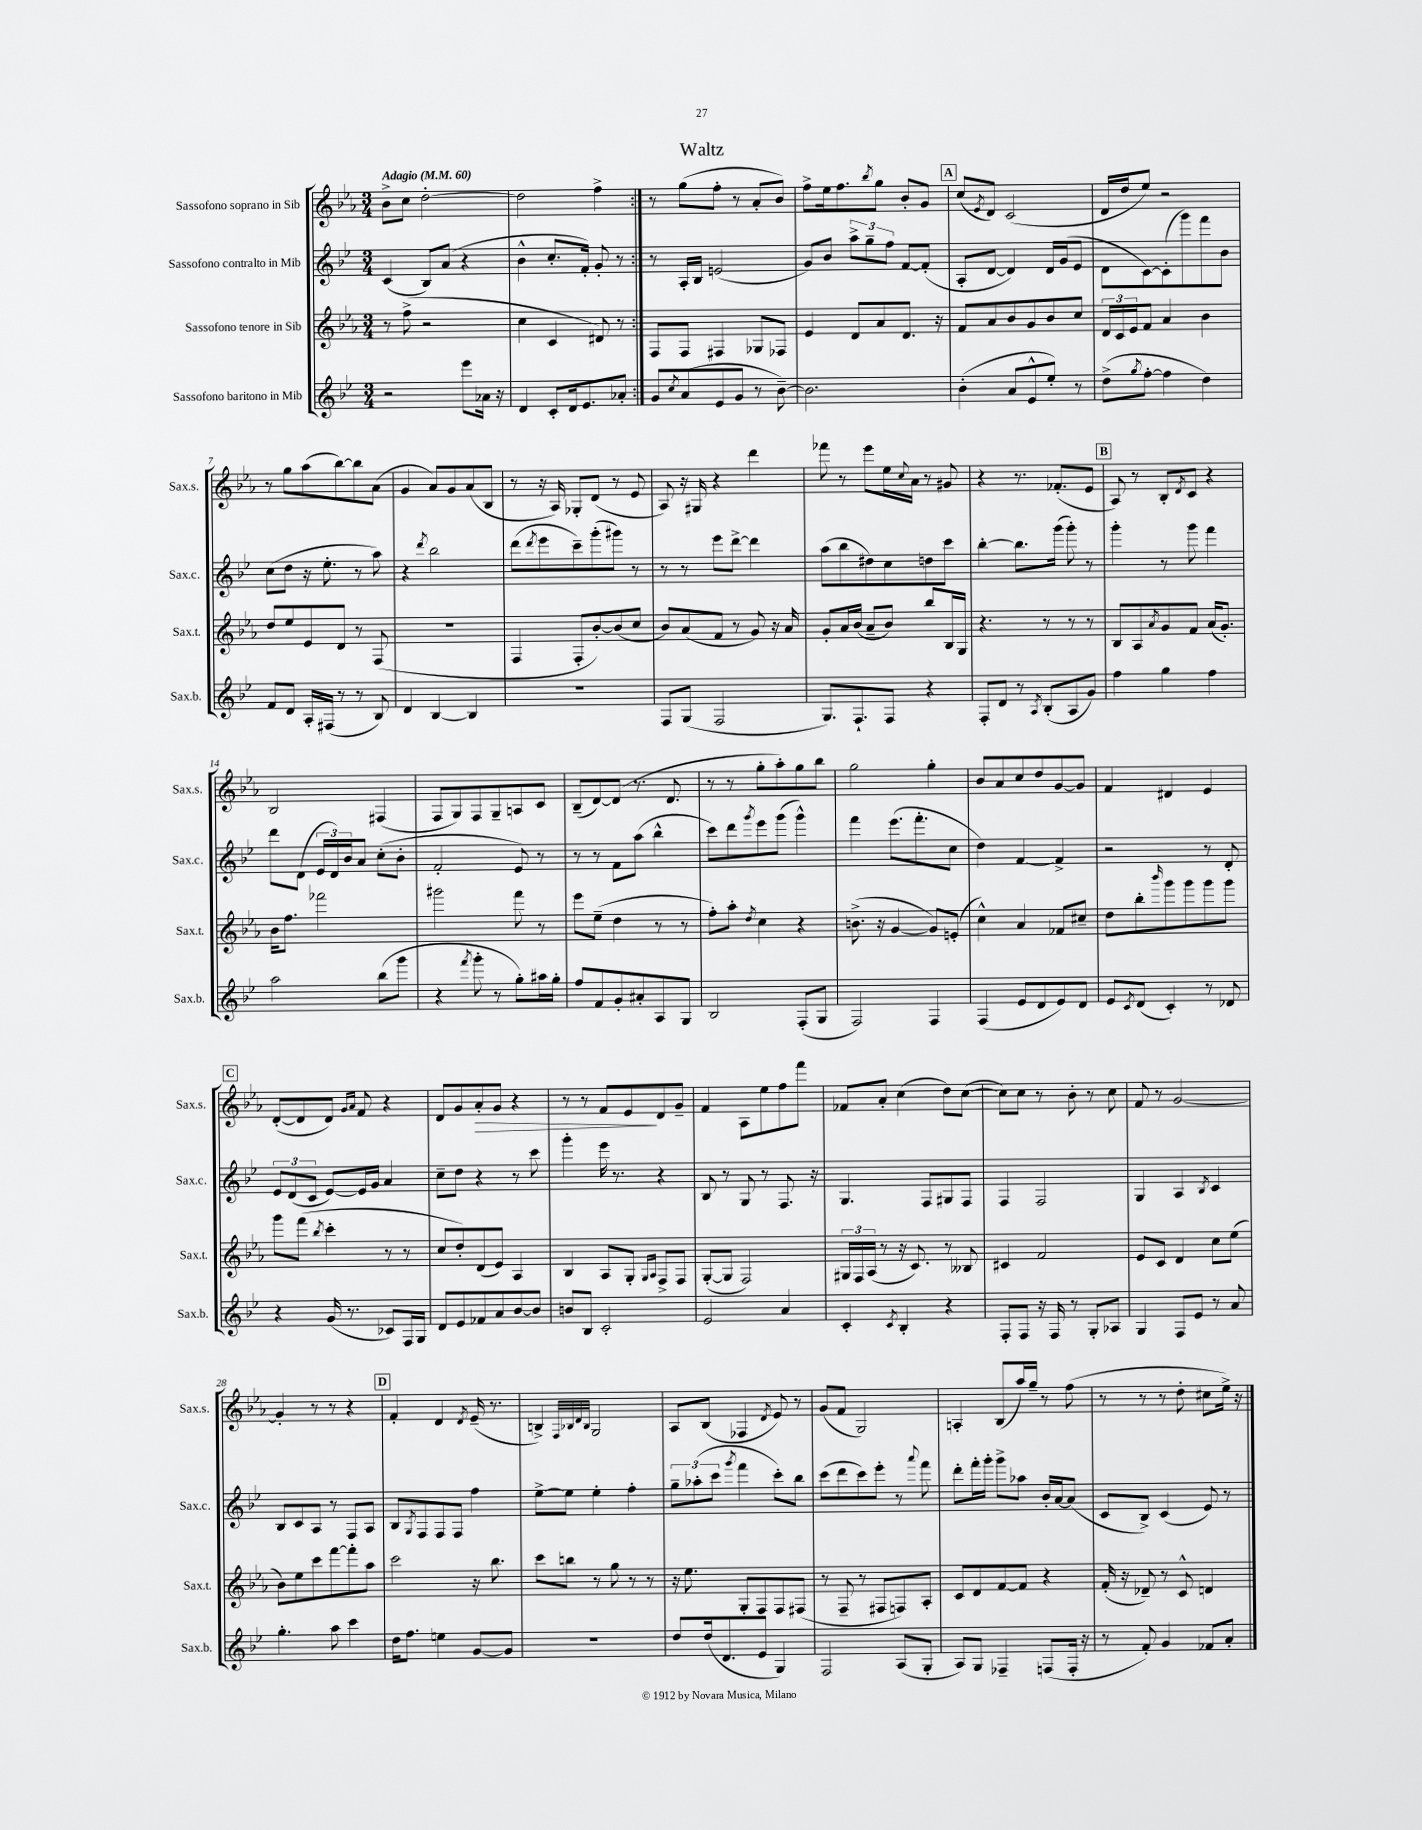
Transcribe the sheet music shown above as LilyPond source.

\header { title = "Waltz" }
<<
\new StaffGroup <<
\new Staff = "s0" \with { instrumentName = "Sassofono soprano in Sib" shortInstrumentName = "Sax.s." } {
    \clef treble \key ees \major \numericTimeSignature \time 3/4 \tempo "Adagio" 4 = 60
    \repeat volta 2 { bes'8-> c''8 d''2~-. |
    d''2 f''4-> | }
    r8 g''8( f''8-. r8 aes'8-. bes'8) |
    f''8-> ees''16 f''8. \acciaccatura { bes''8 } g''8 bes'8-. g'8 |
    \mark \markup { \box "A" } c''8( \acciaccatura { ees'8 } d'8) c'2( |
    d'16 d''16 ees''8) r2 |
    r8 g''8 aes''8( bes''8~) bes''8 aes'8( |
    g'4 aes'8) g'8 aes'8( bes8 |
    r8 r16 aes16) ges8-. d'8( r8 ees'8 |
    aes8) r16 gis16 r4 d'''4 |
    fes'''8 r8 ees'''8 ees''16 \appoggiatura { c''8 } aes'16 r8 gis'8 |
    r4 r8. fes'8.-.( ees'8 |
    \mark \markup { \box "B" } aes8) r8 bes8-. \acciaccatura { d'8 } c'8 r4 |
    bes2 fis4( |
    f8 g8) f8 g8-- a8 c'8 |
    bes8--( d'8~) d'8( r8. d'8. |
    r8 r8 g''8-. aes''8-.) g''8 bes''8 |
    g''2 g''4-. |
    bes'8 aes'8 c''8 d''8 g'8~ g'8 |
    f'4 dis'4 ees'4 |
    \mark \markup { \box "C" } d'8~-.( d'8 d'8) \grace { g'16 aes'16 } f'8 r4 |
    d'8 g'8 aes'8-.\> g'8 r4 |
    r8 r8 f'8 ees'8\! d'8 g'8-- |
    f'4 aes8 ees''8 f''8 f'''8 |
    fes'8 aes'8-. c''4( d''8) c''8~( |
    c''8) c''8 r8 bes'8-. r8 c''8 |
    f'8 r8 g'2~ |
    g'4-. r8 r8 r4 |
    \mark \markup { \box "D" } f'4-. d'4 \acciaccatura { d'8 } ees'16--( r8. |
    b4->) \grace { f32 bes32 d'32 bes32 } g2 |
    aes8 bes8( fes4 \acciaccatura { d'8 } ees'8) r8 |
    g'8( f'8 g2) |
    a4-. bes8( aes''16) g''16-- r8 f''8( |
    r8 r8 r8 d''8-. cis''8 ees''16->) r16 \bar "|." |
}
\new Staff = "s1" \with { instrumentName = "Sassofono contralto in Mib" shortInstrumentName = "Sax.c." } {
    \clef treble \key bes \major \numericTimeSignature \time 3/4
    \repeat volta 2 { c'4( bes8) a'8( r4 |
    bes'4-^ c''8.-. f'16-.) g'8-. r8 | }
    r8 a16-. bes16 e'2( |
    g'8) bes'8 \tuplet 3/2 { a''8-> g''8-- f''8 } f'8~ f'8-.( |
    \mark \markup { \box "A" } a8-. d'8~ d'4) d'16 g'16( ees'8 |
    d'8 c'8~) c'8-.( g'''8) f'''8 bes'8 |
    c''8( d''8 r16 ees''8.-. r8 a''8) |
    r4 \acciaccatura { d'''8 } bes''2 |
    d'''8( \acciaccatura { d'''8 } ees'''8 c'''8--) g'''8-.( gis'''8) r8 |
    r8 r8 ees'''8 d'''8~-> d'''4 |
    a''8( bes''8 dis''8) c''8 d''8 c'''8 |
    bes''4~-. bes''8. g'''16( g'''8-.) r8 |
    \mark \markup { \box "B" } g'''4-. r8 g'''8 f'''4 |
    d'''8 d'8( \tuplet 3/2 { ees'16 d'16) bes'16 } a'8 c''8-.( bes'8-. |
    f'2-. ees'8) r8 |
    r8 r8 f'8 a''8( bes''4-^ |
    c'''8) d'''8 \acciaccatura { g'''8 } ees'''8 g'''8( g'''4-^) |
    f'''4 ees'''8.( f'''8.-. c''8 |
    d''4) f'4~ f'4-> |
    r2 r8 d'8-. |
    \mark \markup { \box "C" } \tuplet 3/2 { ees'8 d'8( c'8 } ees'8~) ees'16 g'16 a'4 |
    c''8-- d''8 r4 r8 c'''8 |
    g'''4-. ees'''16 r8. r4 |
    bes8 r8 g8 r8 f8. r16 |
    g4. f8 gis8 f8 |
    f4 f2 |
    g4 a4 \acciaccatura { bes8 } c'4 |
    bes8 c'8 a8 r8 f8 a8 |
    \mark \markup { \box "D" } bes8 \acciaccatura { g8 } f8 f8 f8 f''4 |
    ees''8~-> ees''8 ees''4-. f''4-. |
    \tuplet 3/2 { g''8-- aes''8-.( c'''8 } \acciaccatura { g'''8 } f'''4 c'''8-.) bes''8 |
    c'''8( d'''8 c'''8) ees'''8-. r8 \appoggiatura { a'''8 } f'''8 |
    d'''8-. f'''16-. g'''16-. g'''8-> aes''8 bes'16-. a'16~ a'8( |
    c'8 bes8->) c'4( ees'8) r8 \bar "|." |
}
\new Staff = "s2" \with { instrumentName = "Sassofono tenore in Sib" shortInstrumentName = "Sax.t." } {
    \clef treble \key ees \major \numericTimeSignature \time 3/4
    \repeat volta 2 { r8 f''8->( r2 |
    c''4 c'4 dis'8) r8 | }
    f8 f8 fis4 ges8 fes8 |
    ees'4 d'8 aes'8 d'8. r16 |
    \mark \markup { \box "A" } f'8 aes'8 bes'8 g'8 bes'8 c''8 |
    \tuplet 3/2 { d'16 c'16 ees'16 } f'8 aes'4 bes'4 |
    d''8 ees''8 ees'8 d'8 r8 f8( |
    R2. |
    f4 f8-. bes'8~-.) bes'8( c''8 |
    bes'8) aes'8( f'8 r8 g'8) r16 aes'16 |
    g'8-. aes'16 bes'16( aes'8-- bes'8) bes''8 bes16 g16 |
    r4. r8 r8 r8 |
    \mark \markup { \box "B" } bes8 aes8 \acciaccatura { aes'8 } g'8 f'8 aes'16( g'8.-.) |
    bes'16 f''8. fes'''2 |
    gis'''2 f'''8 r8 |
    ees'''8 ees''8--( d''4 r8 r8 |
    f''8-.) aes''8-. \acciaccatura { d''8 } c''4 r4 |
    b'8.->( r16 g'4~ g'8) e'8-.( |
    c''4-^) aes'4 fes'8 cis''8-- |
    d''8 bes''8-. \grace { bes'''16 } g'''8 g'''8 g'''8 g'''8 |
    \mark \markup { \box "C" } g'''8 f'''8( \acciaccatura { bes''8 } c'''4-. r8 r8 |
    c''8 d''8-.) d'8( ees'8) aes4 |
    bes4 aes8 g8-. \grace { g16 aes16 } f8-> f8 |
    g8~-.( g8 f2) |
    \tuplet 3/2 { gis16 f16 aes16( } r8 r16 c'8.) r8 beses8 |
    cis'4 f'2 |
    ees'8 c'8 d'4 c''8 ees''8( |
    bes'8) ees''8 c'''8 f'''8~ f'''8-. aes''8 |
    \mark \markup { \box "D" } c'''2 r16 bes''8. |
    c'''8 b''8 r8 g''8 r8 r8 |
    r16 ees''8. g8-. f8 f8 fis8( |
    r8 f8-- r8 fis8 f8) aes8-. |
    c'8 d'8 f'8~ f'8 r4 |
    f'16-.( r16 des'8--) r8 c'8-^ d'4 \bar "|." |
}
\new Staff = "s3" \with { instrumentName = "Sassofono baritono in Mib" shortInstrumentName = "Sax.b." } {
    \clef treble \key bes \major \numericTimeSignature \time 3/4
    \repeat volta 2 { r2 ees'''8 aes'16 r16 |
    d'4 c'8-. d'16 ees'8. aes'8-. | }
    g'8 \acciaccatura { c''8 } a'8( ees'8 g'8 r8 bes'8~--) |
    bes'2. |
    \mark \markup { \box "A" } bes'4-.( a'8 ees'8-^ ees''8-.) r8 |
    d''8->( \acciaccatura { g''8 } f''8~-. f''4 d''4) |
    f'8 d'8 a16-. fis16( r8 r8 bes8) |
    d'4 bes4~ bes4 |
    R2. |
    f8 g8( f2 |
    g8.) f8.-! f8 r4 |
    f8-. d'8 r8 \acciaccatura { a8 } bes8-.( a8 g'8) |
    \mark \markup { \box "B" } f''4 g''4 f''4 |
    a''2 bes''8( g'''8 |
    r4 \acciaccatura { f'''8 } g'''8-. r8 g''8-.) ais''16 g''16-. |
    f''8 f'8 g'8-. ais'8-. a8 g8 |
    bes2 f8-.( g8 |
    f2) f4 |
    f4( ees'8 d'8 ees'8) d'8 |
    ees'8 \acciaccatura { c'8 } d'8( c'4-.) r8 des'8 |
    \mark \markup { \box "C" } r4 g'16( r8. ces'8) f16 g16 |
    d'8 ees'8 fes'8 a'8 bes'8~ bes'8 |
    b'8 bes8 c'2-. |
    ees'2 a'4 |
    c'4-. \acciaccatura { c'8 } bes4-. r4 |
    f8-. f8 r16 f16 r8 g8-. aes8 |
    g4 f8 ees'8 r8 a'8 |
    g''4.-. a''8 c'''4 |
    \mark \markup { \box "D" } d''16 f''8. e''4 g'8~ g'8 |
    R2. |
    d''8 d''16( d'8. ees'8 g4) |
    f2 a8( g8-. |
    a8) g8 fes4-- f8( f16-. r16 |
    r8 f'8-.) g'4 fes'8 a'8-. \bar "|." |
}
>>
>>
